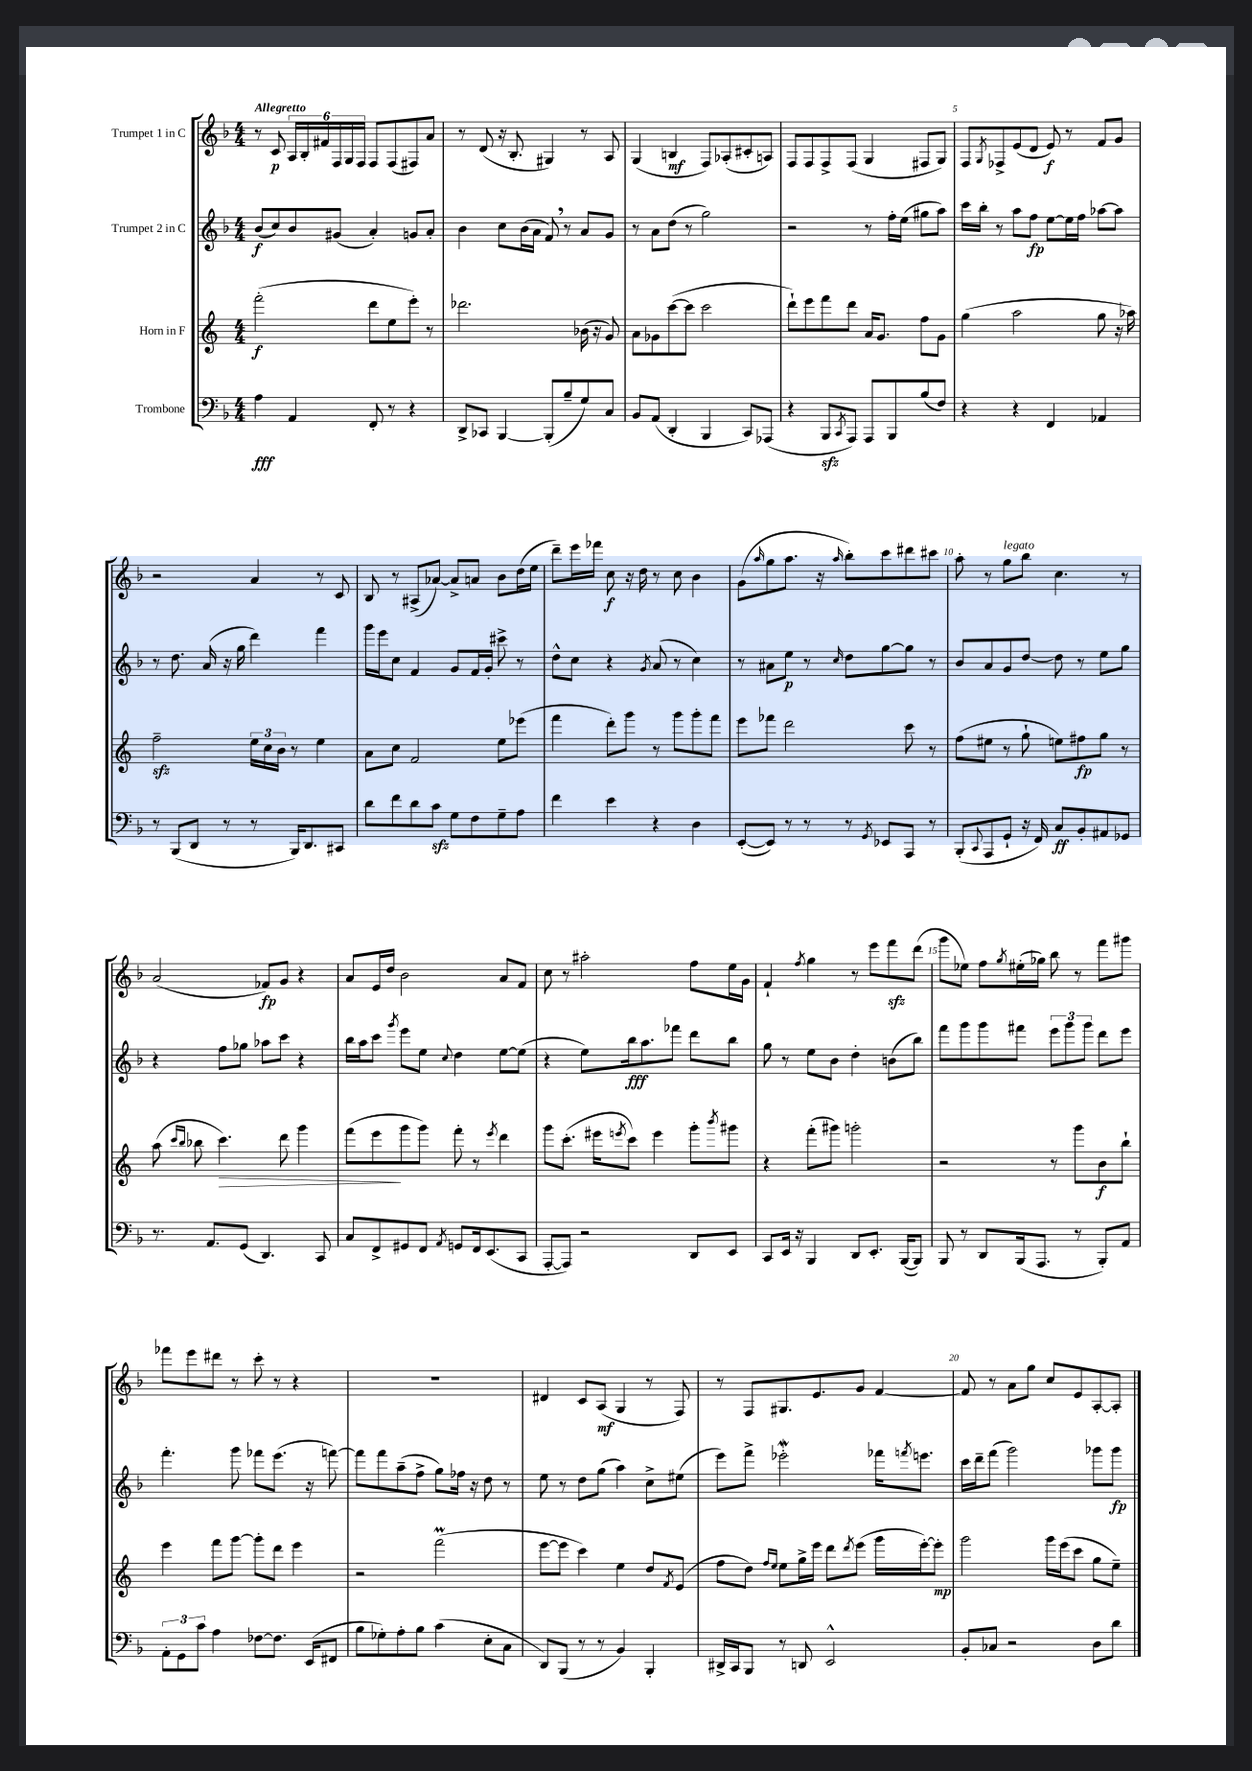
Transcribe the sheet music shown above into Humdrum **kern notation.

**kern	**kern	**kern	**kern
*staff4	*staff3	*staff2	*staff1
*clefF4	*clefG2	*clefG2	*clefG2
*k[b-]	*k[]	*k[b-]	*k[b-]
*M4/4	*M4/4	*M4/4	*M4/4
4A\	(2fff'\	(8b-/L	8r
.	.	8cc/)	8c/
4AA/	.	8b-/	24A/LL
.	.	.	24B-'/
.	.	.	24f#/
.	.	(8g#/J	24F/
.	.	.	24G/
.	.	.	24F/JJ
8FF'/	8ddd\L	4a'/)	8F/L
8r	8ee\	.	(8F/
4r	8eee'\J)	8g/L	8F#/)
.	8r	8a'/J	8a/J
=	=	=	=
8DD^/L	2.ddd-\	4b-\	8r
8CC-/J	.	.	(8d/
[4BBB-/	.	8cc\L	16r
.	.	.	8.B-'/
.	.	(16b-\L	.
.	.	16a\JJ	.
(8BBB-'/]L	.	8f/)	4G#/)
8B-~/	.	8r	.
8G/)	(16b-\	8a/L	8r
.	16r	.	.
8C/J	8g/)	8g/J	8A/
=	=	=	=
8BB-/L	8a\L	8r	(4G/
(8AA/J	8g-\	8a\L	.
4DD'/	([8ccc\	(8dd\J	4B/
.	8ccc\]J	8r	.
4BBB-/	2ccc\	2gg\)	8F/L)
.	.	.	(8A-'/
8CC/L)	.	.	8c#'/
(8AAA-/J	.	.	8A/J)
=	=	=	=
4r	8ddd`\L)	2r	8F/L
.	8eee\	.	8F/
8BBB-/L	8fff\	.	8F^/
8qCC/	.	.	.
8AAA/J)	8ddd\J	.	(8F/J
8AAA/L	16a/LK	8r	4G/
.	8.g/J	.	.
8BBB-/	.	16ff'\LL	.
.	.	(16ee\JJ	.
(8B-/	8ff\L	8gg#\L	8F#/L
8F/J)	8g\J	8aa\J)	8G/J)
=	=	=	=
4r	(4gg\	16ccc\LL	8F/L
.	.	16bb-'\JJ	.
.	.	.	8qG/
.	.	8r	8F-^/
4r	2aa\	8aa\L	(8e/
.	.	8ff\J	8d/J
4FF/	.	[8ee\L	8e/)
.	.	16ee\]L	8r
.	.	16ff\JJ	.
4AA-/	8gg\	[8aa-\L	8f/L
.	16r	8aa-\]J	8g/J
.	16aa-\)	.	.
=	=	=	=
8r	2ff~\	8r	2r
(8BBB-/L	.	8.dd\	.
8DD/J	.	.	.
.	.	(16a/	.
8r	.	16r	.
.	.	16gg\	.
8r	24ee\LL	4ddd\)	4a/
.	24cc\	.	.
.	24b\JJ	.	.
16BBB-/LK)	8r	.	.
8.DD/	.	.	.
.	4ee\	4fff\	8r
8CC#/J	.	.	8c/
=	=	=	=
8d\L	8a\L	16ggg\LL	8B-/
.	.	16eee\J	.
8f\	8cc\J	8cc\J	8r
8d\	2f/	4f/	(8A#^/L
8c\J	.	.	[8a-/J)
8G\L	.	8g/L	8a-^/]L
8F\	.	16f/L	8a/J
.	.	16g'/JJ	.
8G~\	8ee\L	8ccc#^\	8b-\L
8A\J	(8eee-\J	8r	(16dd\L
.	.	.	16ee\JJ
=	=	=	=
4f\	4fff\	8dd^^\L	8ddd~\L)
.	.	8cc\J	16eee\L
.	.	.	16fff-\JJ
4e\	8ddd'\L)	4r	8cc\
.	8ggg\J	.	16r
.	.	.	16dd\
.	.	8qg/	.
4r	8r	(8a/	8r
.	8ggg\L	8r	8cc\
4D\	8ggg'\	4cc\)	4b-\
.	8fff\J	.	.
=	=	=	=
([8EE'/L	8eee\L	8r	(8g\L
.	.	.	16qqaa/
8EE/]J)	8fff-\J	8a#\L	8gg\
8r	2ddd\	8ee\J	8.aa\J
8r	.	8r	.
.	.	.	16r
.	.	16qqcc/	16qqaa/
8r	.	8dd\L	8bb-'\L)
8qGG/	.	.	.
8EE-/L	.	[8gg\	8ccc\
8AAA/J	8ccc\	8gg\]J	8ddd#\
8r	8r	8r	8ccc#\J
=	=	=	=
(8BBB-'/L	(8ff\L	8b-/L	8aa'\
8qqCC/	.	.	.
8AAA/	8ee#\J	8a/	8r
8GG`/J	8r	8g/	8gg\L
16r	8gg`\	[8dd/J	8bb-\J
16FF/)	.	.	.
8C/L	8ee\L)	8dd\]	4.cc\
8BB-'/	8ff#\	8r	.
8AA#/	8gg\J	8ee\L	.
8GG-/J	8r	8gg\J	8r
=	=	=	=
8.r	(8aa\	4r	(2a/
.	16qqccc/LL	.	.
.	16qqbb/JJ	.	.
.	8bb-\	.	.
8.AA/L	.	.	.
.	4.ccc\)	8ff\L	.
(8GG/J	.	8gg-\J	.
4.DD/)	.	8aa-\L	8f-/L)
.	8ddd\	8ccc\J	8g/J
.	4ggg\	4r	4r
8CC/	.	.	.
=	=	=	=
8C/L	(8fff\L	16bb-\LL	8a/L
.	.	16aa\J	.
8FF^/	8eee\	8ccc\J	16e/L
.	.	.	16dd/JJ
.	.	8qggg/	.
8GG#/	8ggg\	8eee\L	2b-\
8FF/J	8ggg\J)	8ee\J	.
8qAA/	.	8qqcc/	.
8GG/L	8fff'\	4dd\	.
16FF/k	8r	.	.
(8.EE/	.	.	.
.	8qeee/	.	.
.	4ddd\	[8ee\L	8a/L
8CC/J	.	(8ee\]J	8f/J
=	=	=	=
[8AAA'/L	8ggg\L	4r	8cc\
8AAA/]J)	(8.ccc'\J	.	8r
2r	.	8ee\L)	2aa#'\
.	16eee#\LK	.	.
.	8qeee/	.	.
.	8ccc\J)	16bb-\k	.
.	.	8.aa\	.
.	4eee\	.	.
.	.	8fff-\J	.
8DD/L	8ggg'\L	8ddd\L	8ff\L
.	8qbbb/	.	.
8EE/J	8ggg#\J	8bb-\J	16ee\L
.	.	.	16g\JJ
=	=	=	=
8CC/L	4r	8gg\	4f`/
16EE/Jk	.	8r	.
16r	.	.	.
.	.	.	8qff/
4BBB-/	(8fff'\L	8ee\L	4gg\
.	8ggg#\J)	8b-\J	.
8DD/L	2ggg'\	4dd'\	8r
8.EE'/J	.	.	8eee\L
.	.	(8b\L	8fff\
([16BBB-/LK	.	.	.
8BBB-/]J)	.	8bb-\J)	(8ddd\J
=	=	=	=
8BBB-/	2r	8fff\L	8ggg\L
8r	.	8ggg\	8ee-\J)
8DD/L	.	8ggg\	8ff\L
.	.	.	8qgg/
(16BBB-/k	.	8fff#\J	(16ee#'\L
8.AAA/J	.	.	16gg-\JJ)
.	8r	12eee\L	8bb-\
.	.	12ggg\	.
8r	8ggg\L	.	8r
.	.	12ggg\J	.
8BBB-'/L)	8b\	8ddd\L	8fff\L
8AA/J	8bb`\J	8eee\J	8ggg#\J
=	=	=	=
12AA'\L	4eee\	4.fff'\	8fff-\L
12GG\	.	.	.
.	.	.	8eee\
12c\J	.	.	.
4A\	8fff\L	.	8ddd#\J
.	[8ggg\J	8ggg\	8r
[8F-\L	8ggg'\]L	8fff-\L	8ccc'\
8.F-\]J	8ddd\J	(8.eee\J	8r
.	4eee\	.	4r
(16EE/LK	.	16r	.
8FF#/J	.	[8fff\)	.
=	=	=	=
8B-\L	2r	8fff\]L	1r
8G-'\)	.	8fff\	.
8A'\	.	(8aa~\	.
8B-\J	.	8ff^\J	.
(4c\	(2fff\	8gg\L)	.
.	.	16ff-\Jk	.
.	.	16r	.
8E'\L	.	8dd\	.
8C\J	.	8r	.
=	=	=	=
8DD/L)	[8eee\L	8ee\	4d#/
(8BBB-/J	8eee\]J	8r	.
8r	4ccc\)	8dd\L	8c/L
8r	.	(8gg\J	(8A/J
4BB-/)	4ee\	4aa\)	4G/
4BBB-'/	8dd/L	8cc^\L	8r
.	8qf/	.	.
.	(8e/J	(8ee#\J	8F/)
=	=	=	=
16DD#^/LL	8ff\L	8eee\L)	8r
16CC/J	.	.	.
8BBB-/J	8dd\J)	8fff^\J	8F/L
.	16qqff/LL	.	.
.	16qqee/JJ	.	.
8r	8ee\L	2eee-'\	8.G#/
8DD/	16gg^\L	.	.
.	16eee\JJ	.	8.e/
2EE^^/	8ddd\L	.	.
.	8qddd/	.	.
.	(8eee\J	.	8g/J
.	16ggg\LL	16fff-\LK	[4f/
.	.	8qfff/	.
.	[16eee'\J)	8.eee\J	.
.	8eee'\]J	.	.
=	=	=	=
8BB-'/L	2ggg\	16ccc\LL	8f/]
.	.	16ddd~\J	.
8C-/J	.	(8fff\J	8r
2r	.	2ggg\)	8a\L
.	.	.	8gg\J
.	16ggg\LL	.	8cc/L
.	(16eee\J	.	.
.	8ccc\J	.	8e/
8D\L	8gg\L	8ggg-\L	[8A'/
8d\J	8ee~\J)	8ggg-\J	8A'/]J
==	==	==	==
*-	*-	*-	*-
